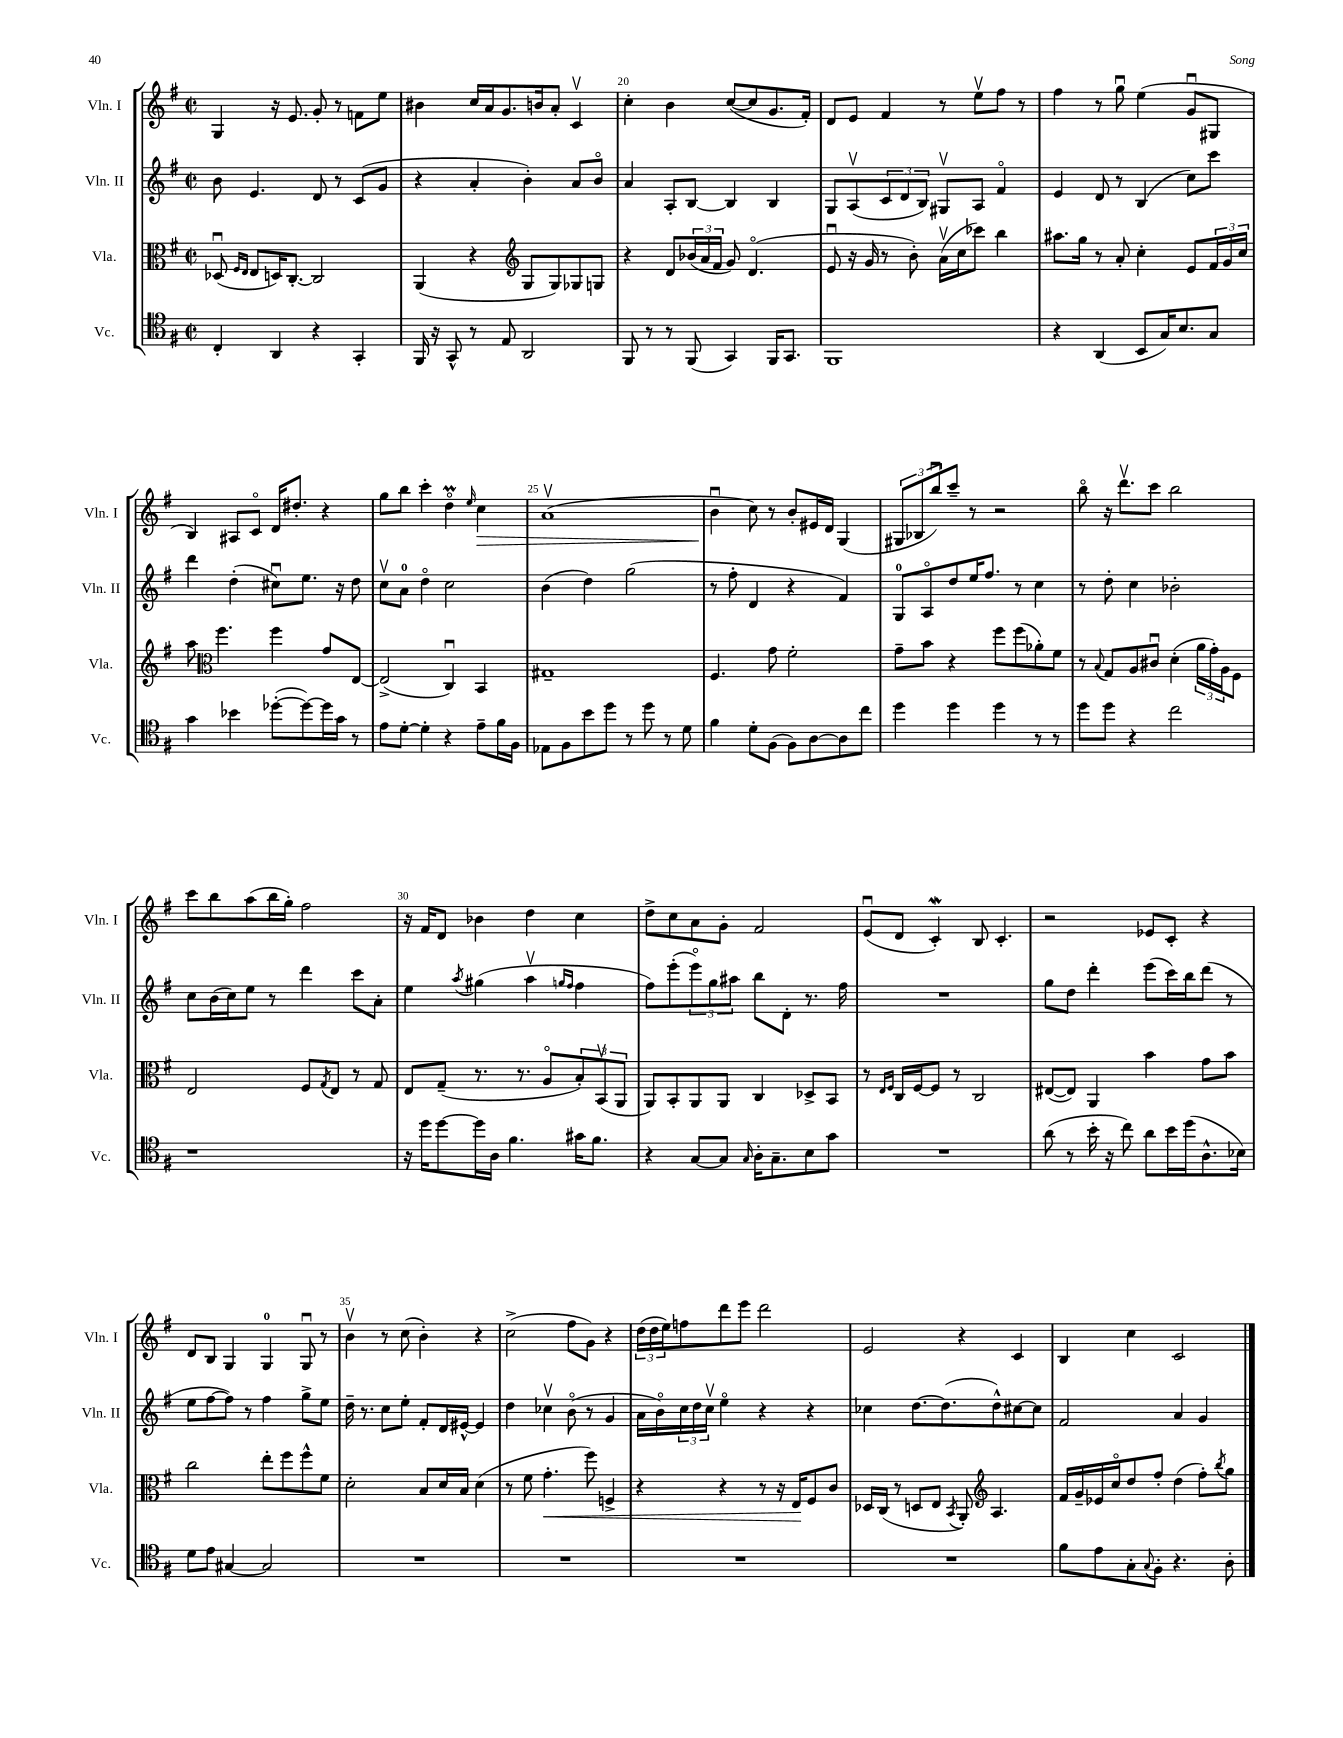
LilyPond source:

<<
\new StaffGroup <<
\new Staff = "s0" \with { instrumentName = "Vln. I" shortInstrumentName = "Vln. I" } {
    \clef treble \key g \major \defaultTimeSignature \time 2/2
    g4 r16 e'8. g'8-. r8 f'8 e''8 |
    bis'4 c''16 a'16 g'8. b'16 a'8-. c'4\upbow |
    c''4-. b'4 c''8~( c''8 g'8. fis'16-.) |
    d'8 e'8 fis'4 r8 e''8\upbow fis''8 r8 |
    fis''4 r8 g''8\downbow e''4( g'8\downbow gis8 |
    b4) ais8 c'8\flageolet d'16 dis''8.-. r4 |
    g''8 b''8 c'''4-. d''4\flageolet\prall \grace { e''16 } c''4\> |
    a'1\upbow( |
    b'4\downbow\! c''8) r8 b'8-. eis'16 d'16 g4( |
    \tuplet 3/2 { gis8 bes8 b''8\downbow) } c'''8-- r8 r2 |
    b''8\flageolet r16 d'''8.\upbow c'''8 b''2 |
    c'''8 b''8 a''8( b''16 g''16-.) fis''2 |
    r16 fis'16 d'8 bes'4 d''4 c''4 |
    d''8-> c''8 a'8 g'8-. fis'2 |
    e'8\downbow( d'8 c'4-.\mordent) b8 c'4.-. |
    r2 ees'8 c'8-. r4 |
    d'8 b8 g4 g4-0 g8\downbow r8 |
    b'4\upbow r8 c''8( b'4-.) r4 |
    c''2->( fis''8 g'8) r4 |
    \tuplet 3/2 { d''16( d''16 e''16) } f''8 d'''8 e'''8 d'''2 |
    e'2 r4 c'4 |
    b4 c''4 c'2 \bar "|." |
}
\new Staff = "s1" \with { instrumentName = "Vln. II" shortInstrumentName = "Vln. II" } {
    \clef treble \key g \major \defaultTimeSignature \time 2/2
    b'8 e'4. d'8 r8 c'8( g'8 |
    r4 a'4-. b'4-.) a'8 b'8\flageolet |
    a'4 a8-. b8~ b4 b4 |
    g8 a8\upbow( \tuplet 3/2 { c'8 d'8 b8) } gis8\upbow a8 fis'4\flageolet |
    e'4 d'8 r8 b4( c''8) c'''8 |
    d'''4 d''4-.( cis''8\downbow) e''8. r16 d''8 |
    c''8\upbow a'8-0 d''4\flageolet c''2 |
    b'4( d''4) g''2( |
    r8 fis''8-. d'4 r4 fis'4) |
    g8-0 a8\flageolet d''8 e''16 fis''8. r8 c''4 |
    r8 d''8-. c''4 bes'2-. |
    c''8 b'16( c''16) e''8 r8 d'''4 c'''8 a'8-. |
    e''4 \acciaccatura { a''8 } gis''4( a''4\upbow \grace { g''16 fis''16 } fis''4 |
    fis''8) e'''8-.( \tuplet 3/2 { e'''8\flageolet) g''8 ais''8 } b''8 d'8-. r8. fis''16 |
    R1 |
    g''8 d''8 d'''4-. e'''8( c'''16) b''16 d'''8( r8 |
    e''8 fis''8~ fis''8) r8 fis''4 g''8-> e''8 |
    d''16-- r8. c''8 e''8-. fis'8-. d'16 eis'16~-^ eis'4 |
    d''4 ces''4\upbow b'8\flageolet( r8 g'4 |
    a'16 b'16\flageolet) \tuplet 3/2 { c''16 d''16 c''16\upbow } e''4\flageolet r4 r4 |
    ces''4 d''8.~ d''8.( d''8-^) cis''8~ cis''8 |
    fis'2 a'4 g'4 \bar "|." |
}
\new Staff = "s2" \with { instrumentName = "Vla." shortInstrumentName = "Vla." } {
    \clef alto \key g \major \defaultTimeSignature \time 2/2
    des8\downbow( \grace { fis16 e16 } e8 d16) c8.~-. c2 |
    a,4( r4 \clef treble g8 g8) ges8 g8 |
    r4 d'8 \tuplet 3/2 { bes'16( a'16 fis'16 } g'8) d'4.\flageolet( |
    e'8\downbow r16 g'16 r8 b'8-.) a'16\upbow( c''16 ces'''8) b''4 |
    ais''8. g''16 r8 a'8-. c''4-. e'8 \tuplet 3/2 { fis'16 g'16 c''16 } |
    a''8 \clef alto fis''4. fis''4 g'8 e8~ |
    e2->( c4\downbow) b,4 |
    gis1-- |
    fis4. g'8 fis'2-. |
    g'8-- b'8 r4 fis''8 fis''8( aes'8-.) fis'8 |
    r8 \appoggiatura { b8 } g8 a8 cis'8\downbow d'4-.( \tuplet 3/2 { a'16 g'16-.) a16 } fis8 |
    e2 fis8 \acciaccatura { g8 } e8 r8 g8 |
    e8 g8--( r8. r8. a8\flageolet \tuplet 3/2 { b8-.) b,8\upbow( a,8 } |
    a,8) b,8-. a,8 a,8 c4 des8-> b,8 |
    r8 \grace { e16 fis16 } c16 fis16~ fis8 r8 c2 |
    eis8~( eis8) a,4 b'4 g'8 b'8 |
    c''2 e''8-. fis''8 fis''8-^ fis'8 |
    d'2-. b8 d'16 b16 d'4( |
    r8 fis'8 g'4.-.\< fis''8) f4-> |
    r4 r4 r8 r16 e16\! fis8 c'8 |
    des16 c16( r8 d8 e8 \acciaccatura { b,8 } a,8-.) \clef treble a4. |
    fis'16 g'16-- ees'16 c''16\flageolet d''8 fis''8-. d''4( fis''8-.) \acciaccatura { b''8 } g''8 \bar "|." |
}
\new Staff = "s3" \with { instrumentName = "Vc." shortInstrumentName = "Vc." } {
    \clef tenor \key g \major \defaultTimeSignature \time 2/2
    c4-. a,4 r4 g,4-. |
    fis,16 r16 g,8-^ r8 e8 a,2 |
    fis,8 r8 r8 fis,8( g,4) fis,16 g,8. |
    fis,1 |
    r4 a,4( b,8 g16) b8. g8 |
    g'4 bes'4 des''8~-.( des''8~) des''16 g'16 r8 |
    e'8 d'8~-. d'4-. r4 e'8-- fis'16 fis16 |
    ees8 fis8 b'8 d''8 r8 d''8 r8 d'8 |
    fis'4 d'8-. fis8( fis8) a8~ a8 c''8 |
    d''4 d''4 d''4 r8 r8 |
    d''8 d''8 r4 c''2 |
    r1 |
    r16 d''16 d''8~ d''16 a16 fis'4. gis'16 fis'8. |
    r4 g8~ g8 \grace { g16 } a16-. g8.-- b8 g'8 |
    R1 |
    a'8( r8 b'16-. r16 c''8) a'8 b'16 d''16( a8.-^ bes16) |
    d'8 e'8 gis4~ gis2 |
    R1 |
    R1 |
    R1 |
    R1 |
    fis'8 e'8 g8-. \appoggiatura { g8 } fis8-. r4. a8-. \bar "|." |
}
>>
>>
\layout { \context { \Score currentBarNumber = #18 \override BarNumber.break-visibility = ##(#f #t #t) barNumberVisibility = #(every-nth-bar-number-visible 5) } }
